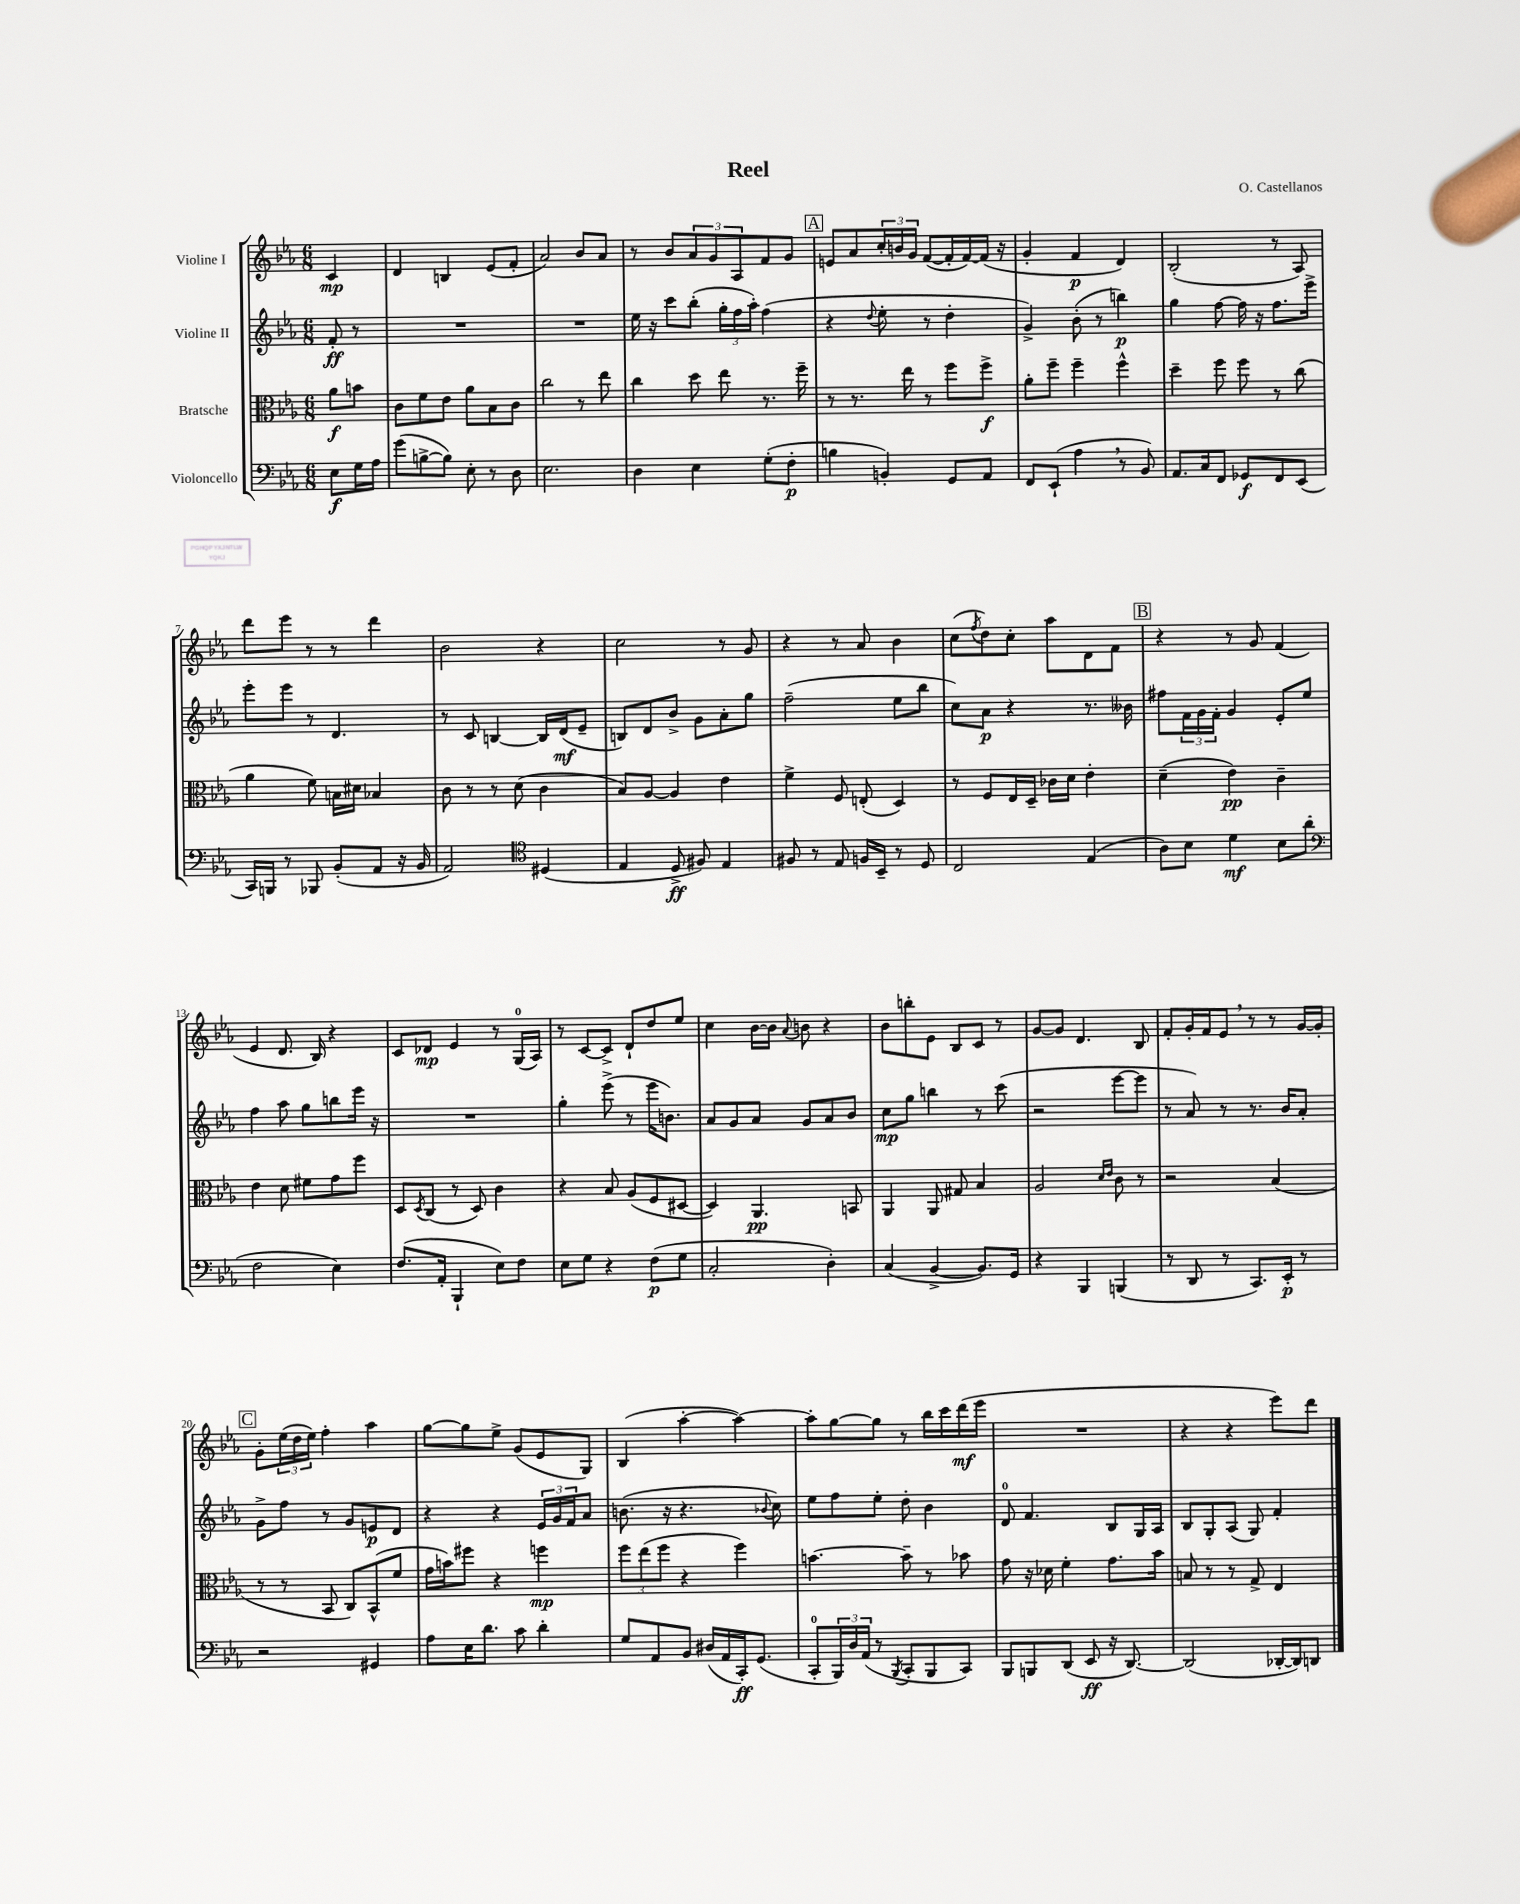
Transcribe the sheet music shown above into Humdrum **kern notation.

**kern	**dynam	**kern	**dynam	**kern	**dynam	**kern	**dynam
*part4	*part4	*part3	*part3	*part2	*part2	*part1	*part1
*staff4	*staff4	*staff3	*staff3	*staff2	*staff2	*staff1	*staff1
*I"Violoncello	*	*I"Bratsche	*	*I"Violine II	*	*I"Violine I	*
*clefF4	*	*clefC3	*	*clefG2	*	*clefG2	*
*k[b-e-a-]	*	*k[b-e-a-]	*	*k[b-e-a-]	*	*k[b-e-a-]	*
*M6/8	*	*M6/8	*	*M6/8	*	*M6/8	*
=	=	=	=	=	=	=	=
8E-\L	f	8a-\L	f	8f'/	ff	4c/	mp
16G\L	.	8bn\J	.	8r	.	.	.
16A-\JJ	.	.	.	.	.	.	.
=1	=1	=1	=1	=1	=1	=1	=1
(8g\L	.	8c\L	.	2.r	.	4d/	.
[8Bn^\	.	8f\	.	.	.	.	.
8B\J])	.	8e-\J	.	.	.	4Bn/	.
8E-'\	.	8a-\L	.	.	.	.	.
8r	.	8B-\	.	.	.	(8e-/L	.
8D\	.	8c\J	.	.	.	8f'/J	.
=2	=2	=2	=2	=2	=2	=2	=2
2.E-\	.	2cc\	.	2.r	.	2a-/)	.
.	.	8r	.	.	.	8b-/L	.
.	.	8ee-\	.	.	.	8a-/J	.
=3	=3	=3	=3	=3	=3	=3	=3
4D\	.	4cc\	.	16ee-\	.	8r	.
.	.	.	.	16r	.	.	.
.	.	.	.	8ccc\L	.	8b-/L	.
4E-\	.	8dd\	.	(8bb-'\J	.	12a-/	.
.	.	.	.	.	.	12g/	.
.	.	8ee-\	.	24gg'\LL	.	.	.
.	.	.	.	24ff\	.	12A-/	.
.	.	.	.	24aa-'\JJ)	.	.	.
(8G'\L	.	8.r	.	(4ff\	.	8f/	.
8F'\J	p	.	.	.	.	8g/J	.
.	.	16ff~\	.	.	.	.	.
!!LO:REH:place=s1:t=A
=4	=4	=4	=4	=4	=4	=4	=4
4Bn\	.	8r	.	4r	.	8en/L	.
.	.	8.r	.	.	.	8a-/	.
.	.	.	.	8qqdd/	.	.	.
4BBn'/)	.	.	.	8ee-'\	.	24cc'/L	.
.	.	.	.	.	.	24bn/	.
.	.	16ee-\	.	.	.	.	.
.	.	.	.	.	.	24g/JJ	.
.	.	8r	.	8r	.	([8f/L	.
8GG/L	.	8ff\L	.	4dd'\	.	16f'/L]	.
.	.	.	.	.	.	[16f/)	.
8AA-/J	.	8ff^\J	f	.	.	(16f/JJ]	.
.	.	.	.	.	.	16r	.
=5	=5	=5	=5	=5	=5	=5	=5
8FF/L	.	8a-'\L	.	4g^/)	.	4g'/	.
(8EE-`/J	.	8ff~\J	.	.	.	.	.
4A-,\	.	4ff~\	.	(8b-'\	.	4f/	p
.	.	.	.	8r	.	.	.
8r	.	4ff^^\	.	4bbn\)	p	4d/)	.
8BB-/)	.	.	.	.	.	.	.
=6	=6	=6	=6	=6	=6	=6	=6
8.AA-/L	.	4dd~\	.	4gg\	.	(2B-'/	.
16C/k	.	.	.	.	.	.	.
8FF/J	.	8ff\	.	[8ff\	.	.	.
8GG-X/L	f	8ff\	.	16ff\]	.	.	.
.	.	.	.	16r	.	.	.
8FF/	.	8r	.	8.ff\L	.	8r	.
(8EE-/J	.	(8cc\	.	.	.	8A-/)	.
.	.	.	.	16eee-^\Jk	.	.	.
!!LO:LB:g=z
=7	=7	=7	=7	=7	=7	=7	=7
16CC/LL)	.	4a-\	.	8eee-'\L	.	8ddd\L	.
16BBBn/JJ	.	.	.	.	.	.	.
8r	.	.	.	8eee-\J	.	8eee-\J	.
8BBB-X/	.	8f\)	.	8r	.	8r	.
(8BB-'/L	.	16Bn\LL	.	4.d/	.	8r	.
.	.	16d#X\JJ	.	.	.	.	.
8AA-/J	.	4B-X/	.	.	.	4ddd\	.
16r	.	.	.	.	.	.	.
16BB-/	.	.	.	.	.	.	.
=8	=8	=8	=8	=8	=8	=8	=8
2AA-/)	.	8c\	.	8r	.	2b-\	.
.	.	8r	.	8c/	.	.	.
.	.	8r	.	[4Bn/	.	.	.
.	.	(8d\	.	.	.	.	.
*clefC4	*	*	*	*	*	*	*
(4D#X/	.	4c\	.	16B/LL]	.	4r	.
.	.	.	.	(16d/J	mf	.	.
.	.	.	.	8e-~/J	.	.	.
=9	=9	=9	=9	=9	=9	=9	=9
4E-/	.	8B-/L)	.	8Bn/L)	.	2cc\	.
.	.	[8A-/J	.	8d/	.	.	.
8D^/	ff	4A-/]	.	8b-^/J	.	.	.
8F#X/)	.	.	.	8g\L	.	.	.
4E-/	.	4e-\	.	8a-'\	.	8r	.
.	.	.	.	8gg\J	.	8g/	.
=10	=10	=10	=10	=10	=10	=10	=10
8F#X/	.	4f^\	.	(2ff~\	.	4r	.
8r	.	.	.	.	.	.	.
8E-/	.	8F/	.	.	.	8r	.
16Fn/LL	.	(8En'/	.	.	.	8a-/	.
16BB-~/JJ	.	.	.	.	.	.	.
8r	.	4D/)	.	8ee-\L	.	4b-\	.
8D/	.	.	.	8bb-\J	.	.	.
=11	=11	=11	=11	=11	=11	=11	=11
2C/	.	8r	.	8cc\L)	.	(8cc\L	.
.	.	.	.	.	.	8qff/	.
.	.	8F/L	.	8a-\J	p	8dd\)	.
.	.	16E-/L	.	4r	.	8cc'\J	.
.	.	16D~/JJ	.	.	.	.	.
.	.	16c-X\LL	.	.	.	8aa-\L	.
.	.	16d\JJ	.	.	.	.	.
(4E-/	.	4e-'\	.	8.r	.	8d\	.
.	.	.	.	.	.	8f\J	.
.	.	.	.	16b--X\	.	.	.
!!LO:REH:place=s1:t=B
=12	=12	=12	=12	=12	=12	=12	=12
8A-\L)	.	(4d~\	.	8ff#X\L	.	4r	.
8B-\J	.	.	.	24f\L	.	.	.
.	.	.	.	24g\	.	.	.
.	.	.	.	24f'\JJ	.	.	.
4d\	mf	4e-\)	pp	4g/	.	8r	.
.	.	.	.	.	.	8g/	.
8B-\L	.	4c~\	.	8e-'/L	.	(4f/	.
(8a-\J	.	.	.	8ee-/J	.	.	.
!!LO:LB:g=z
=13	=13	=13	=13	=13	=13	=13	=13
*clefF4	*	*	*	*	*	*	*
2F\	.	4e-\	.	4ff\	.	4e-/	.
.	.	8d\	.	8aa-\	.	8.d/	.
.	.	8f#X\L	.	8gg\L	.	.	.
.	.	.	.	.	.	16B-/)	.
4E-\)	.	8g\	.	8bbn\	.	4r	.
.	.	8ff\J	.	16eee-\Jk	.	.	.
.	.	.	.	16r	.	.	.
=14	=14	=14	=14	=14	=14	=14	=14
(8.F/L	.	8D/L	.	2.r	.	8c/L	.
.	.	8qD/	.	.	.	.	.
.	.	(8C/J	.	.	.	8d-X/J	mp
16AA-'/Jk	.	.	.	.	.	.	.
4BBB-`/	.	8r	.	.	.	4e-/	.
.	.	8D/)	.	.	.	.	.
8E-\L)	.	4c\	.	.	.	8r	.
8F\J	.	.	.	.	.	(16G/LL	.
.	.	.	.	.	.	16A-/JJ)	.
=15	=15	=15	=15	=15	=15	=15	=15
8E-\L	.	4r	.	4gg'\	.	8r	.
8G\J	.	.	.	.	.	[8c/L	.
4r	.	8B-/	.	(8eee-^\	.	8c^/J]	.
.	.	(8A-/L	.	8r	.	8d`/L	.
(8F\L	p	8F/	.	16eee-\KL	.	8dd/	.
.	.	.	.	8.bn\J)	.	.	.
8G\J	.	[8D#X/J	.	.	.	8ee-/J	.
=16	=16	=16	=16	=16	=16	=16	=16
2C'/	.	4D#/])	.	8a-/L	.	4cc\	.
.	.	.	.	8g/	.	.	.
.	.	4.AA-/	pp	8a-/J	.	[16b-\LL	.
.	.	.	.	.	.	16b-\JJ]	.
.	.	.	.	.	.	8qqa-/	.
.	.	.	.	8g/L	.	8bn\	.
4D'\)	.	.	.	8a-/	.	4r	.
.	.	8BBn/	.	8b-/J	.	.	.
=17	=17	=17	=17	=17	=17	=17	=17
(4C/	.	4AA-/	.	8cc\L	mp	8b-\L	.
.	.	.	.	8gg\J	.	8bbn'\	.
[4BB-^/	.	8AA-/	.	4bbn\	.	8e-\J	.
.	.	8G#X/	.	.	.	8B-/L	.
8.BB-/L])	.	4B-/	.	8r	.	8c/J	.
.	.	.	.	(8ccc\	.	8r	.
16GG/Jk	.	.	.	.	.	.	.
=18	=18	=18	=18	=18	=18	=18	=18
4r	.	2A-/	.	2r	.	[8g/L	.
.	.	.	.	.	.	8g/J]	.
4BBB-/	.	.	.	.	.	4.d/	.
.	.	16qqd/LL	.	.	.	.	.
.	.	16qqe-/JJ	.	.	.	.	.
(4BBBn/	.	8c\	.	[8eee-\L	.	.	.
.	.	8r	.	8eee-\J]	.	8B-/	.
=19	=19	=19	=19	=19	=19	=19	=19
8r	.	2r	.	8r	.	8f'/L	.
8DD/	.	.	.	8a-/)	.	16g'/L	.
.	.	.	.	.	.	16f/J	.
8r	.	.	.	8r	.	8e-,/J	.
8.CC/L)	.	.	.	8.r	.	8r	.
.	.	(4B-/	.	.	.	8r	.
16EE-'/Jk	p	.	.	16b-/KL	.	.	.
8r	.	.	.	8a-'/J	.	[16g/LL	.
.	.	.	.	.	.	16g'/JJ]	.
!!LO:LB:g=z
!!LO:REH:place=s1:t=C
=20	=20	=20	=20	=20	=20	=20	=20
2r	.	8r	.	8g^\L	.	8g'\L	.
.	.	8r	.	8ff\J	.	(24ee-\L	.
.	.	.	.	.	.	24dd\	.
.	.	.	.	.	.	24ee-\JJ)	.
.	.	8BB-/	.	8r	.	4ff'\	.
.	.	8C/L)	.	8g/L	.	.	.
4GG#X/	.	(8BB-^^/	.	8en/	p	4aa-\	.
.	.	8f/J	.	8d/J	.	.	.
=21	=21	=21	=21	=21	=21	=21	=21
8A-\L	.	16g\LL	.	4r	.	[8gg\L	.
.	.	16bn\J)	.	.	.	.	.
16E-\K	.	8ff#X\J	.	.	.	8gg\]	.
8.d\J	.	.	.	.	.	.	.
.	.	4r	.	4r	.	8ee-^\J	.
8c\	.	.	.	.	.	(8g/L	.
4d'\	.	4ffn\	mp	24e-/LL	.	8e-/	.
.	.	.	.	24g/	.	.	.
.	.	.	.	24f/J	.	.	.
.	.	.	.	8a-/J	.	8G/J)	.
=22	=22	=22	=22	=22	=22	=22	=22
8G/L	.	12ff\L	.	(8.bn\	.	(4B-/	.
.	.	(12ee-\	.	.	.	.	.
8AA-/	.	.	.	.	.	.	.
.	.	12ff\J	.	.	.	.	.
.	.	.	.	16r	.	.	.
8BB-/J	.	4r	.	4.r	.	[4aa-'\	.
(16D#X/LL	.	.	.	.	.	.	.
16AA-/	.	.	.	.	.	.	.
16CC'/J)	ff	4ff\)	.	.	.	4aa-\_)	.
(8.GG/J	.	.	.	.	.	.	.
.	.	.	.	8qqb-X/	.	.	.
.	.	.	.	8cc\)	.	.	.
=23	=23	=23	=23	=23	=23	=23	=23
8CC'/L	.	[4.bn\	.	8ee-\L	.	8aa-'\L]	.
24BBB-/L)	.	.	.	8ff\	.	[8gg\	.
24D/	.	.	.	.	.	.	.
(24AA-/JJ	.	.	.	.	.	.	.
8r	.	.	.	8ee-'\J	.	8gg\J]	.
8qBBB-/	.	.	.	.	.	.	.
8CC'/L	.	8b~\]	.	8dd'\	.	8r	.
8BBB-/	.	8r	.	4b-\	.	16bb-\LL	.
.	.	.	.	.	.	16ccc\	.
8CC/J)	.	8b-X\	.	.	.	(16ddd\	mf
.	.	.	.	.	.	16eee-\JJ	.
=24	=24	=24	=24	=24	=24	=24	=24
8BBB-/L	.	8g\	.	8d/	.	2.r	.
8BBBn/	.	16r	.	4.f/	.	.	.
.	.	16d-X\	.	.	.	.	.
(8DD/J	.	4f'\	.	.	.	.	.
8EE-/	ff	.	.	.	.	.	.
16r	.	8.g\L	.	8B-/L	.	.	.
[8.DD/)	.	.	.	.	.	.	.
.	.	.	.	16G/L	.	.	.
.	.	16b-\Jk	.	16A-/JJ	.	.	.
=25	=25	=25	=25	=25	=25	=25	=25
(2DD/]	.	8Bn/	.	8B-/L	.	4r	.
.	.	8r	.	8G'/	.	.	.
.	.	8r	.	(8A-/J	.	4r	.
.	.	8G^/	.	8G/)	.	.	.
[16DD-X'/LL	.	4E-/	.	4f'/	.	8eee-\L)	.
16DD-/J])	.	.	.	.	.	.	.
8DDn/J	.	.	.	.	.	8ddd\J	.
==	==	==	==	==	==	==	==
*-	*-	*-	*-	*-	*-	*-	*-
